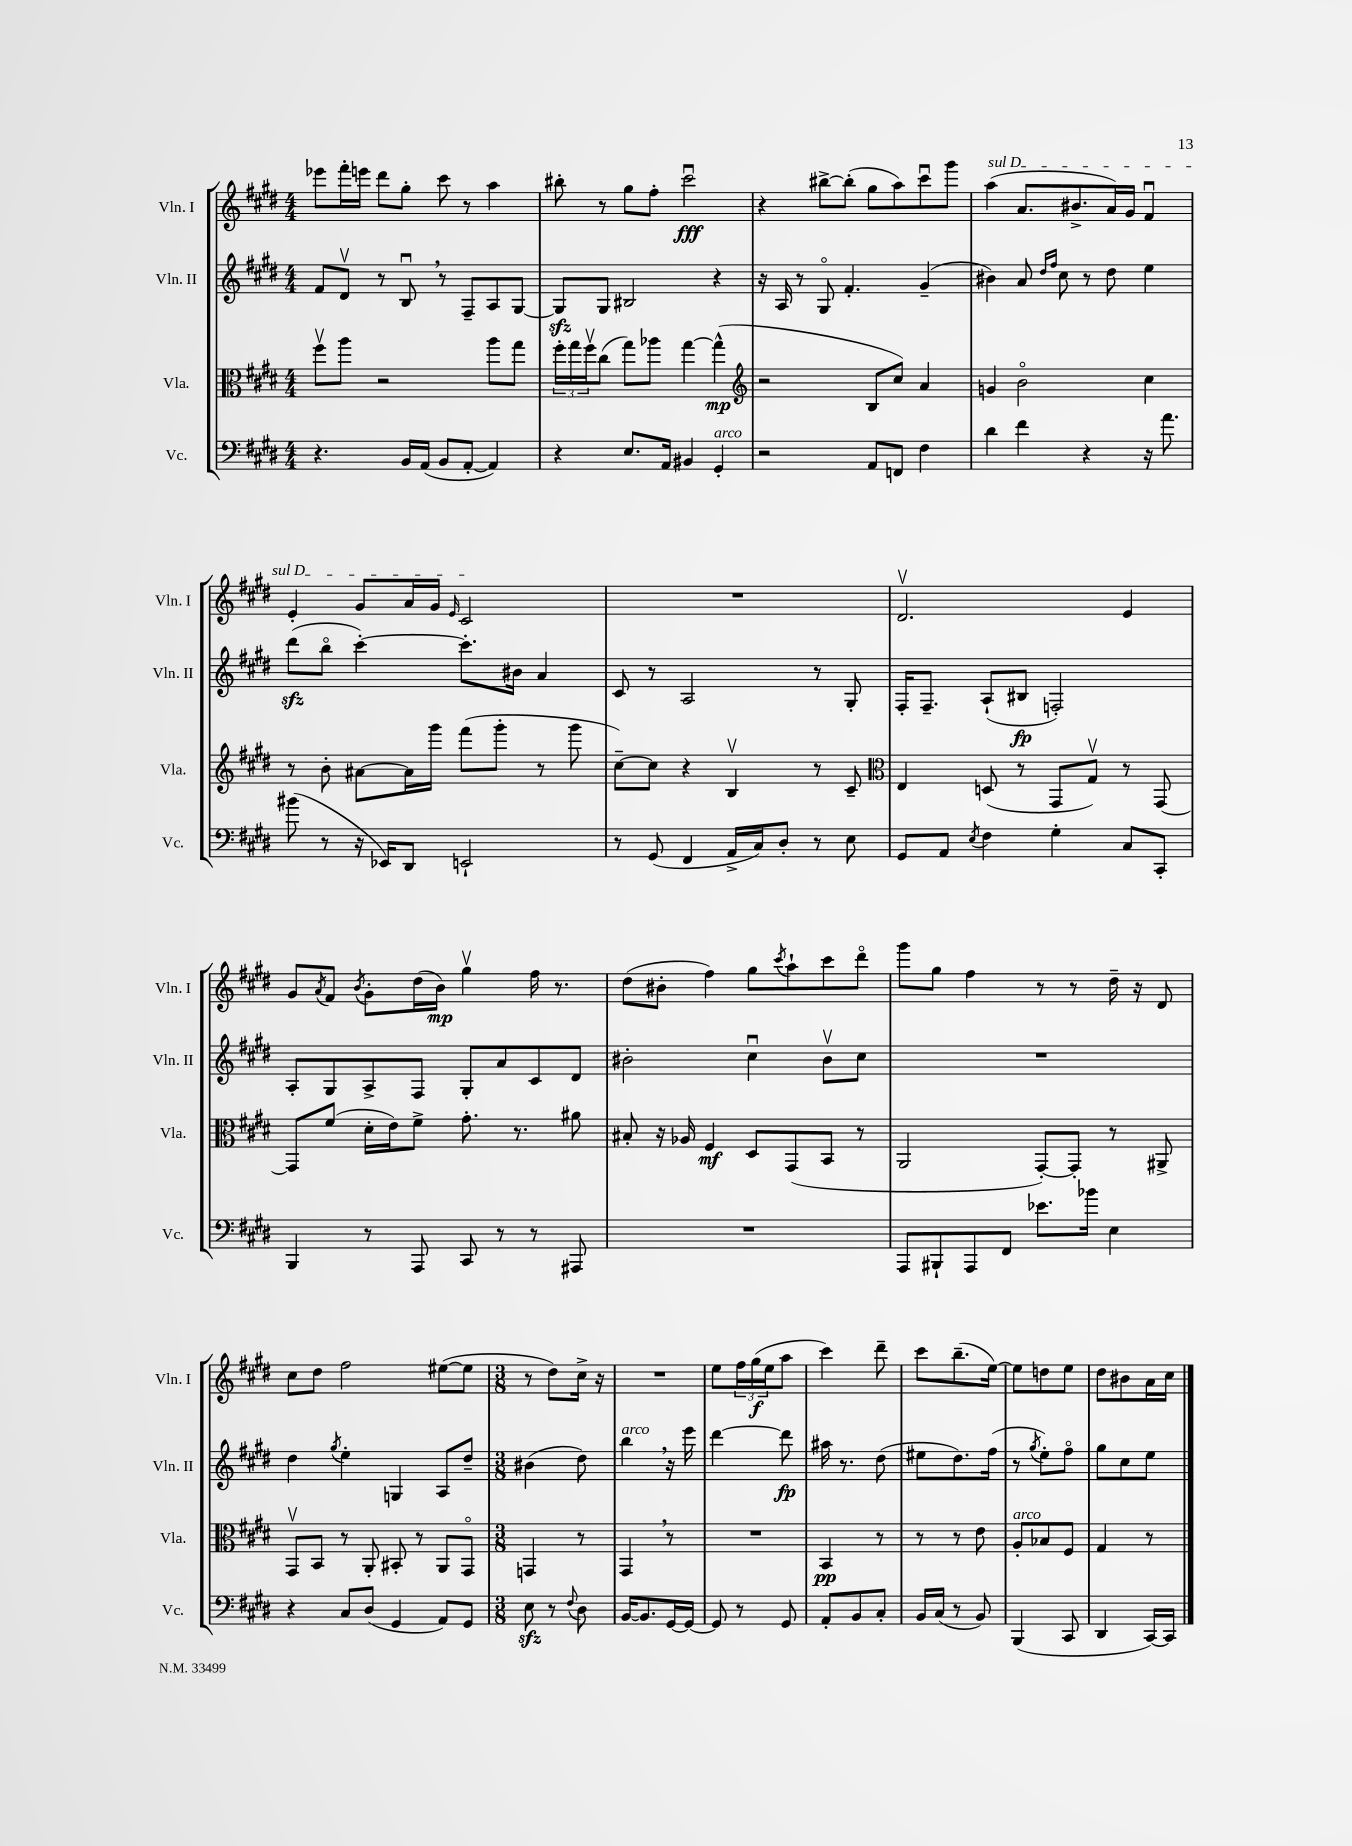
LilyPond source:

<<
\new StaffGroup <<
\new Staff = "s0" \with { instrumentName = "Vln. I" shortInstrumentName = "Vln. I" } {
    \clef treble \key e \major \numericTimeSignature \time 4/4
    ees'''8 fis'''16-. e'''16 dis'''8 gis''8-. cis'''8 r8 a''4 |
    bis''8-. r8 gis''8 fis''8-. cis'''2\downbow\fff |
    r4 bis''8~-> bis''8-.( gis''8 a''8) cis'''8\downbow gis'''8 |
    \once \override TextSpanner.bound-details.left.text = \markup { \italic "sul D" } a''4\startTextSpan( a'8. bis'8.-> a'16) gis'16 fis'4\downbow |
    e'4-. gis'8 a'16 gis'16 \grace { e'16 } cis'2\stopTextSpan |
    R1 |
    dis'2.\upbow e'4 |
    gis'8 \acciaccatura { a'8 } fis'8 \acciaccatura { b'8 } gis'8-. dis''16( b'16\mp) gis''4\upbow fis''16 r8. |
    dis''8( bis'8-. fis''4) gis''8 \acciaccatura { cis'''8 } a''8-! cis'''8 dis'''8\flageolet |
    gis'''8 gis''8 fis''4 r8 r8 dis''16-- r16 dis'8 |
    cis''8 dis''8 fis''2 eis''8~( eis''8 |
    \numericTimeSignature \time 3/8 r8 dis''8) cis''16-> r16 |
    R4. |
    e''8 \tuplet 3/2 { fis''16 gis''16\f( e''16 } a''8 |
    cis'''4) dis'''8-- |
    cis'''8 b''8.--( e''16~) |
    e''8 d''8 e''8 |
    dis''8 bis'8 a'16 cis''16 \bar "|." |
}
\new Staff = "s1" \with { instrumentName = "Vln. II" shortInstrumentName = "Vln. II" } {
    \clef treble \key e \major \numericTimeSignature \time 4/4
    fis'8 dis'8\upbow r8 b8\downbow \breathe r8 fis8-- a8 gis8~ |
    gis8\sfz gis8 bis2 r4 |
    r16 a16 r8 gis8\flageolet fis'4.-. gis'4--( |
    bis'4) a'8 \grace { dis''16 fis''16 } cis''8 r8 dis''8 e''4 |
    dis'''8\sfz( b''8\flageolet cis'''4~-.) cis'''8.-. bis'16 a'4 |
    cis'8 r8 a2 r8 gis8-. |
    fis16-. fis8.-- a8-!( bis8\fp f2-.) |
    a8-. gis8 a8-> fis8 gis8-. a'8 cis'8 dis'8 |
    bis'2-. cis''4\downbow bis'8\upbow cis''8 |
    R1 |
    dis''4 \acciaccatura { gis''8 } e''4-. g4 a8 dis''8-- |
    \numericTimeSignature \time 3/8 bis'4( dis''8) |
    b''4^\markup { \italic "arco" } \breathe r16 e'''16 |
    dis'''4~ dis'''8\fp |
    ais''16 r8. dis''8( |
    eis''8 dis''8.) fis''16( |
    r8 \acciaccatura { gis''8 } e''8-.) fis''8\flageolet |
    gis''8 cis''8 e''8 \bar "|." |
}
\new Staff = "s2" \with { instrumentName = "Vla." shortInstrumentName = "Vla." } {
    \clef alto \key e \major \numericTimeSignature \time 4/4
    fis''8\upbow a''8 r2 a''8 gis''8 |
    \tuplet 3/2 { fis''16-. gis''16 fis''16\upbow } cis''8( gis''8) aes''8 gis''4~ gis''4-^\mp( |
    \clef treble r2 b8 cis''8) a'4 |
    g'4 b'2\flageolet cis''4 |
    r8 b'8-. ais'8~ ais'16 gis'''16 fis'''8( gis'''8-. r8 gis'''8 |
    cis''8~--) cis''8 r4 b4\upbow r8 cis'8-- |
    \clef alto e4 d8( r8 gis,8 gis8\upbow) r8 gis,8~ |
    gis,8 fis'8( dis'16-. e'16) fis'8-> gis'8.-. r8. ais'8 |
    bis8-. r16 aes16 fis4\mf dis8 gis,8( b,8 r8 |
    a,2 gis,8~-.) gis,8-. r8 ais,8-> |
    gis,8\upbow b,8 r8 a,8-. bis,8-. r8 a,8 gis,8\flageolet |
    \numericTimeSignature \time 3/8 g,4 r8 |
    gis,4 \breathe r8 |
    R4. |
    b,4\pp r8 |
    r8 r8 e'8 |
    a8-.^\markup { \italic "arco" } bes8 fis8 |
    gis4 r8 \bar "|." |
}
\new Staff = "s3" \with { instrumentName = "Vc." shortInstrumentName = "Vc." } {
    \clef bass \key e \major \numericTimeSignature \time 4/4
    r4. b,16 a,16( b,8 a,8~-. a,4) |
    r4 e8. a,16 bis,4 gis,4-.^\markup { \italic "arco" } |
    r2 a,8 f,8 fis4 |
    dis'4 fis'4 r4 r16 a'8. |
    bis'8( r8 r16 ees,16) dis,8 e,2-! |
    r8 gis,8( fis,4 a,16-> cis16) dis8-. r8 e8 |
    gis,8 a,8 \acciaccatura { e8 } fis4 gis4-. cis8 cis,8-. |
    b,,4 r8 a,,8 cis,8 r8 r8 ais,,8 |
    R1 |
    a,,8 bis,,8-! a,,8 fis,8 ees'8. bes'16 e4 |
    r4 cis8 dis8( gis,4 a,8) gis,8 |
    \numericTimeSignature \time 3/8 e8\sfz r8 \appoggiatura { fis8 } dis8 |
    b,16~ b,8. gis,16~ gis,16~ |
    gis,8 r8 gis,8 |
    a,8-. b,8 cis8-. |
    b,16 cis16( r8 b,8) |
    b,,4( cis,8 |
    dis,4 cis,16~) cis,16 \bar "|." |
}
>>
>>
\layout { \context { \Score \remove "Bar_number_engraver" } }
